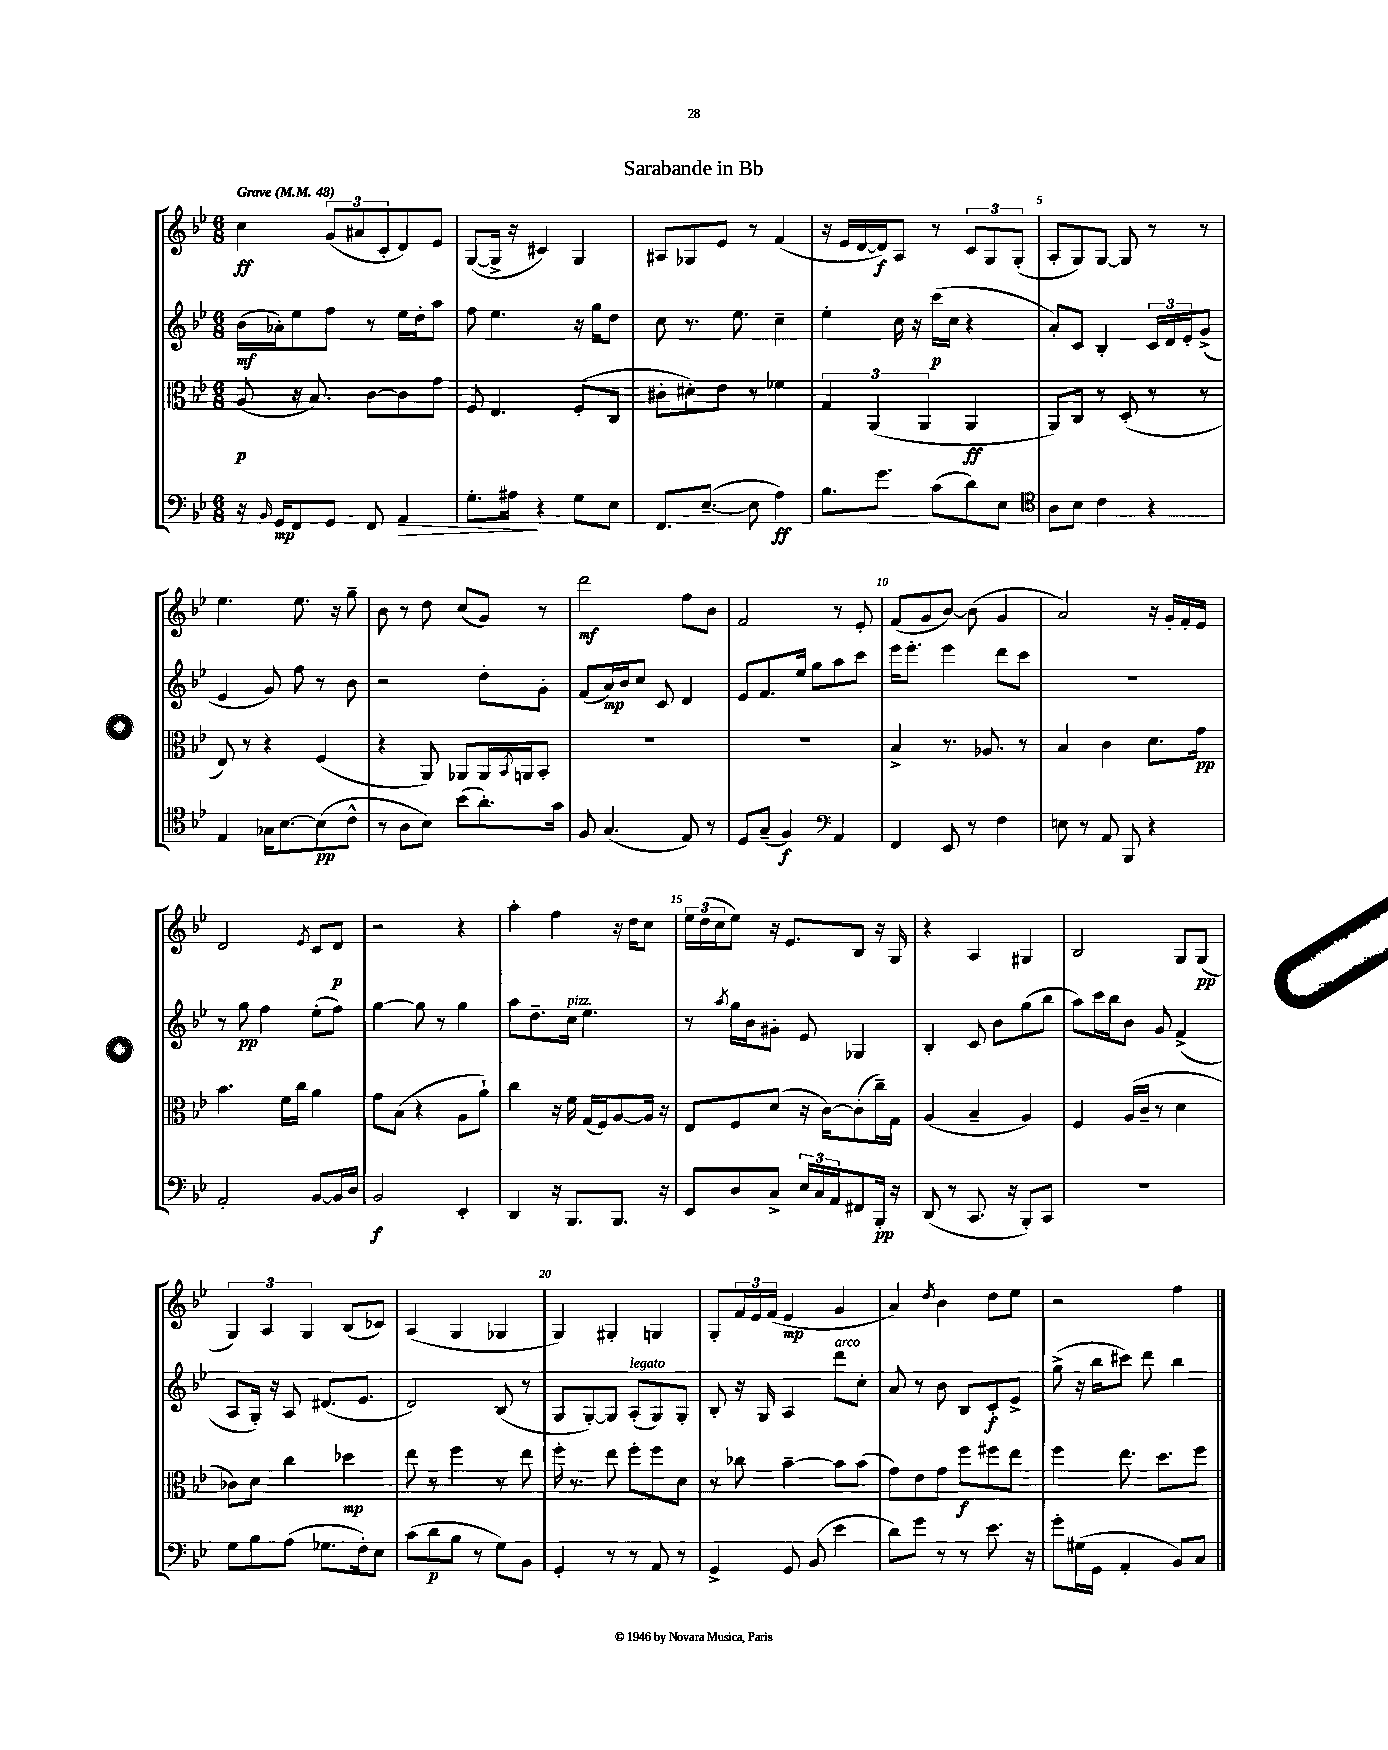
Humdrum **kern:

**kern	**kern	**kern	**kern
*staff4	*staff3	*staff2	*staff1
*clefF4	*clefC3	*clefG2	*clefG2
*k[b-e-]	*k[b-e-]	*k[b-e-]	*k[b-e-]
*M6/8	*M6/8	*M6/8	*M6/8
*MM48	*MM48	*MM48	*MM48
16r	(8A	(16b-	4cc
16qqBB-	.	.	.
16GG	.	16a-')	.
8FF	16r	8ee-	.
.	8.B-)	.	.
8GG	.	8ff	(12g
.	.	.	12a#
8FF	[8c	8r	.
.	.	.	12c'
4AA	8c]	16ee-	8d)
.	.	16dd'	.
.	8g	8aa	8e-
=	=	=	=
8.G'	8F	8ff	([8G
.	4.E-	4.ee-	16G^]
16A#	.	.	16r
4r	.	.	4c#)
8G	(8F'	16r	4G
.	.	16gg	.
8E-	8C	8dd	.
=	=	=	=
8.FF	8c#'	8cc	8A#
.	8d#')	8.r	8G-
([8.E-~	.	.	.
.	8e-	.	8e-
.	.	8.ee-	.
8E-]	8r	.	8r
4A)	4f-	4cc~	(4f
=	=	=	=
8.B-	6G	4ee-'	16r
.	.	.	16e-
.	.	.	[16d
.	(6AA	.	.
8.g	.	.	16d])
.	.	16cc	8A
.	.	16r	.
.	6AA	.	.
(8c	.	(16ccc	8r
.	.	16cc	.
8d)	4AA	4r	12c
.	.	.	12G
8E-	.	.	.
.	.	.	(12G'
=	=	=	=
*clefC4	*	*	*
8A	8AA)	8a')	8A'
8B-	8C	8c	8G)
4c	8r	4B-'	[8G
.	(8D'	.	8G]
4r	8r	24c	8r
.	.	24d	.
.	.	24e-'	.
.	8r	(8g^	8r
=	=	=	=
4E-	8E-)	4e-	4.ee-
.	8r	.	.
16G-	4r	8g)	.
[8.B-	.	.	.
.	.	8ff	8.ee-
(8B-]	(4F	8r	.
.	.	.	16r
8c^^	.	8b-	8gg~
=	=	=	=
8r	4r	2r	8b-
8A	.	.	8r
8B-)	8AA)	.	8dd
(8b-	8AA-	.	(8cc
8.a')	16AA-	8dd'	8g)
.	8qBB-	.	.
.	16AA	.	.
.	8BB-'	8g'	8r
16g	.	.	.
=	=	=	=
8F	2.r	(8f	2ddd
(4.G	.	16a)	.
.	.	16b-	.
.	.	8cc	.
.	.	8c	.
8E-)	.	4d	8ff
8r	.	.	8b-
=	=	=	=
8D	2.r	8e-	2f
(8G~	.	8.f	.
4F)	.	.	.
.	.	16ee-	.
.	.	8gg	.
*clefF4	*	*	*
4AA	.	8aa	8r
.	.	8ccc	8e-'
=	=	=	=
4FF	4B-^	16eee-	(8f
.	.	8.eee-'	.
.	.	.	8g
8EE-	8.r	4eee-	[8b-)
8r	.	.	(8b-]
.	8.A-	.	.
4F	.	8ddd	4g
.	8r	8ccc	.
=	=	=	=
8E	4B-	2.r	2a)
8r	.	.	.
8AA	4c	.	.
8BBB-	.	.	.
4r	8.d	.	16r
.	.	.	16g'
.	.	.	16f'
.	16g	.	16e-
=	=	=	=
2AA'	4.b-	8r	2d
.	.	8gg	.
.	.	4ff	.
.	16f	.	.
.	16cc	.	.
.	.	.	8qe-
[8BB-	4a	(8ee-'	8c
16BB-]	.	8ff)	8d
16D	.	.	.
=	=	=	=
2BB-	8g	[4gg	2r
.	(8B-	.	.
.	4r	8gg]	.
.	.	8r	.
4EE-'	8A	4gg	4r
.	8a`)	.	.
=	=	=	=
4DD	4cc	8aa	4aa'
.	.	8.dd~	.
16r	16r	.	4ff
8.BBB-	16f	16cc	.
.	(16G	4.ee-	.
.	16F)	.	.
8.BBB-	[8A	.	16r
.	.	.	16dd
.	16A]	.	8cc
16r	16r	.	.
=	=	=	=
8EE-	8E-	8r	24ee-
.	.	.	(24dd
.	.	.	24cc
.	.	8qaa	.
8D	8F	16gg	8ee-)
.	.	16b-	.
8C^	(8d	8g#'	16r
.	.	.	8.e-
24E-	16r	8e-	.
24C	.	.	.
.	[16c)	.	.
24AA	.	.	.
8FF#	(8c']	4G-	8B-
16BBB-'	16cc~)	.	16r
16r	16G	.	16G
=	=	=	=
(8DD	(4A	4B-'	4r
8r	.	.	.
8.CC	4B-~	8c	4A
.	.	8b-	.
16r	.	.	.
8BBB-')	4A)	(8gg	4G#
8CC	.	8bb-	.
=	=	=	=
2.r	4F	8aa)	2B-
.	.	16ccc	.
.	.	16bb-	.
.	(16A	8b-	.
.	16c~	.	.
.	8r	8g	.
.	4d	(4f^	8G
.	.	.	(8G
=	=	=	=
8G	8c-)	8A	6G)
8B-	8d	16G')	.
.	.	.	6A
.	.	16r	.
(8A	4cc	8A	.
.	.	.	6G
8.G-	.	(8.d#	.
.	4dd-	.	(8B-
16F')	.	8.e-	.
8E-	.	.	8c-)
=	=	=	=
(8c	8ee-	2d)	(4A
8d	8r	.	.
8B-	4ff	.	4G
8r	.	.	.
8G)	8r	(8B-	4G-
8BB-	8ee-	8r	.
=	=	=	=
4GG'	16ff'	8G	4G)
.	8.r	.	.
.	.	[8G')	.
8r	8ee-	8G]	4G#'
8r	8ff'	(8A'	.
8AA	8ff	8G)	4G
8r	8d	8G'	.
=	=	=	=
4GG^	8r	8B-'	8G'
.	8cc-	16r	24f
.	.	.	24e-
.	.	16G	.
.	.	.	(24f
8GG	[4b-~	4A	4e-
(8BB-	.	.	.
4e-	8b-]	8ddd	4g
.	(8b-	8cc'	.
=	=	=	=
8d)	8g)	8a	4a)
8g	8e-	8r	.
.	.	.	8qdd
8r	8g	8b-	4b-
8r	8ff	8B-	.
8.e-	8ff#	8c'	8dd
.	8ee-	8e-^	8ee-
16r	.	.	.
=	=	=	=
8g'	4ff	(8gg^	2r
(16G#	.	16r	.
16GG	.	16bb-	.
4AA'	8.ee-	8ccc#)	.
.	.	8ddd	.
.	8.dd	.	.
8BB-)	.	4bb-	4ff
8C	8ff	.	.
==	==	==	==
*-	*-	*-	*-
